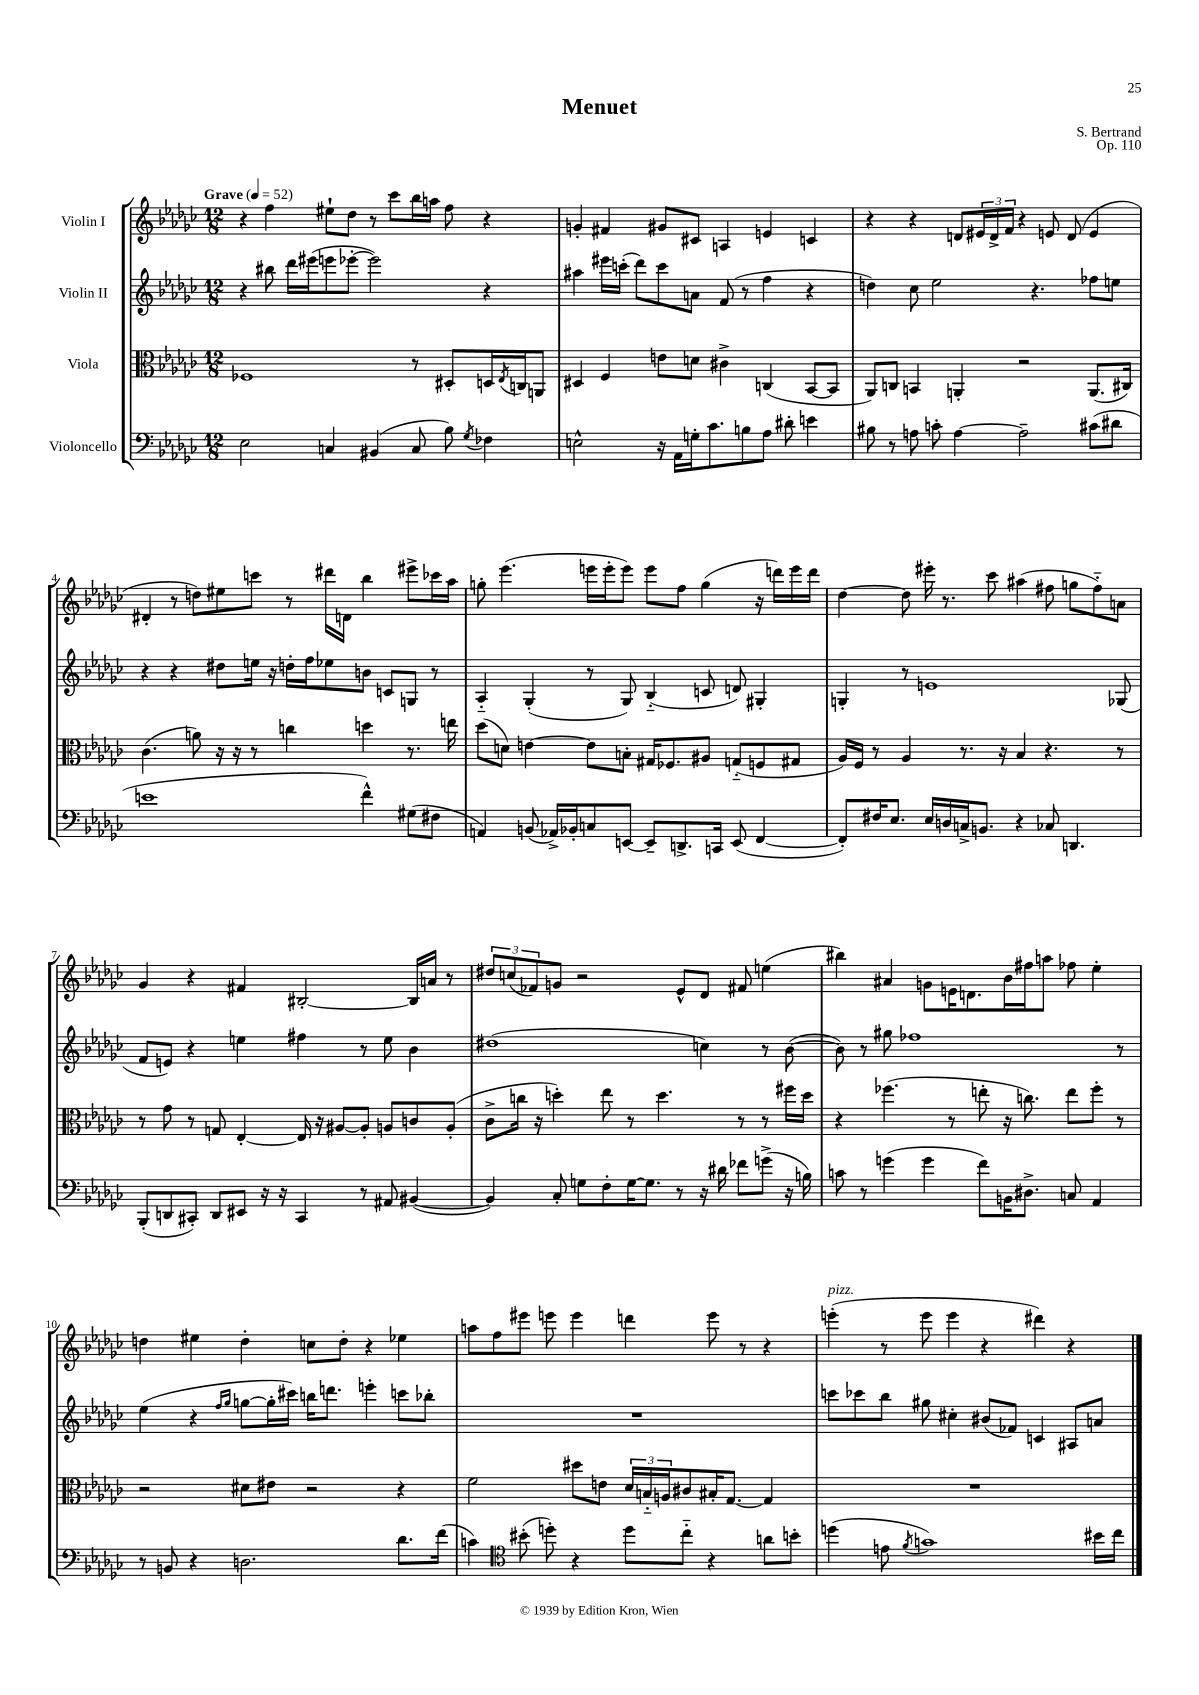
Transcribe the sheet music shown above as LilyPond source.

\header { title = "Menuet" composer = "S. Bertrand" opus = "Op. 110" }
<<
\new StaffGroup <<
\new Staff = "s0" \with { instrumentName = "Violin I" } {
    \clef treble \key ges \major \numericTimeSignature \time 12/8 \tempo "Grave" 4 = 52
    r4 f''4 eis''8-! des''8 r8 ces'''8 bes''16 a''16 f''8 r4 |
    g'4-. fis'4 gis'8 cis'8 a4 e'4 c'4 |
    r4 r4 d'8 \tuplet 3/2 { eis'16 d'16-> f'16 } r4 e'8 d'8( e'4 |
    dis'4-. r8 d''8) eis''8 c'''8 r8 dis'''16 d'16 bes''4 eis'''8-> ces'''16 aes''16 |
    g''8-. ees'''4.( e'''16 e'''16-. e'''8) e'''8 f''8 g''4( r16 d'''16) e'''16 d'''16 |
    des''4~ des''8 eis'''16-. r8. ces'''8 ais''4( fis''8 g''8 fis''8-_) a'8 |
    ges'4 r4 fis'4 bis2~-. bis16 a'16 r8 |
    \tuplet 3/2 { dis''8 c''8( fes'8) } g'8 r2 ees'8-^ des'8 fis'8 e''4( |
    bis''4) ais'4 g'8 e'16 d'8. bes'16 fis''16 a''8 fes''8 ees''4-. |
    d''4 eis''4 d''4-. c''8 d''8-. r4 ees''4 |
    a''8 f''8 eis'''8 e'''8 e'''4 d'''4 e'''8 r8 r4 |
    e'''4-.^\markup { \italic "pizz." }( r8 e'''8 e'''4 r4 dis'''4) r4 \bar "|." |
}
\new Staff = "s1" \with { instrumentName = "Violin II" } {
    \clef treble \key ges \major \numericTimeSignature \time 12/8
    r4 bis''8 des'''16 eis'''16( e'''8 ees'''8~-. ees'''2) r4 |
    ais''4 eis'''16 c'''16-.( des'''8) c'''8 a'8 f'8( r8 f''4 r4 |
    d''4) ces''8 ees''2 r4. fes''8 e''8 |
    r4 r4 dis''8 e''16 r16 d''16-. f''16 ees''8 b'8 c'8 g8 r8 |
    aes4-_ ges4-.( r8 ges8) bes4-_( c'8 d'8) gis4-. |
    g4-. r8 e'1 ges8( |
    f'8 e'8) r4 e''4 fis''4 r8 e''8 bes'4 |
    dis''1( c''4) r8 bes'8~( |
    bes'8) r8 gis''8 fes''1 r8 |
    ees''4( r4 \grace { f''16 ges''16 } g''8~ g''16-. cis'''16) b''16 d'''8. e'''4-. c'''8 bes''8-. |
    R1. |
    c'''8 ces'''8 bes''8 gis''8 cis''4-. bis'8( fes'8) c'4 ais8 a'8 \bar "|." |
}
\new Staff = "s2" \with { instrumentName = "Viola" } {
    \clef alto \key ges \major \numericTimeSignature \time 12/8
    fes1 r8 dis8-. d16 \acciaccatura { ees8 } c16 a,8 |
    dis4 f4 e'8 d'8 cis'4-> c4( bes,8~ bes,8 |
    aes,8) c8 b,4 a,4-. r2 a,8.( cis16) |
    ces'4.( a'8) r16 r16 r8 c''4 d''4 r8. e''16 |
    des''8( d'8) e'4~ e'8 b8-. gis16 fes8. ais8 g8-_( f8 gis8 |
    aes16) f16 r8 aes4 r8. r16 bes4 r4. r8 |
    r8 ges'8 r8 g8 ees4~-. ees16 r16 ais8~ ais8-. a8 c'8 a8-.( |
    ces'8-> c''16 r16 d''4-.) ees''8 r8 d''4. r8 r8 fis''16 d''16 |
    r4 fes''4.( r8 e''8-. r16 c''8.) e''8 fes''8-. r8 |
    r2 dis'8 eis'8 r2 r4 |
    f'2 dis''8 e'8 \tuplet 3/2 { des'16 b16-_ a16 } cis'8 bis16-. ges8.~ ges4 |
    R1. \bar "|." |
}
\new Staff = "s3" \with { instrumentName = "Violoncello" } {
    \clef bass \key ges \major \numericTimeSignature \time 12/8
    ees2 c4 bis,4( c8 bes8) \acciaccatura { ges8 } fes4 |
    e2-^ r16 aes,16 g16-. ces'8. b8 aes8 dis'8-. e'4 |
    bis8 r8 a8 c'8-. a4~ a2-- cis'8( dis'8 |
    e'1 f'4-^) gis8( fis8 |
    a,4) b,8( aes,16->) bes,16-. c8 e,8~ e,8-- d,8.-> c,16 e,8( f,4~ |
    f,8-.) fis16 ees8. ees16 d16 c16-> b,8. r4 ces8 d,4. |
    bes,,8-.( d,8 cis,8-.) d,8 eis,8 r16 r16 cis,4 r8 ais,8 bis,4~( |
    bis,4) ces8-. g8 f8-. g16~ g8. r8 r16 dis'16 fes'8 g'8->( r16 b16) |
    c'8 r8 g'4( g'4 f'8) b,16 dis8.-> c8 aes,4 |
    r8 b,8 r4 d2. des'8. f'16( |
    c'4) \clef tenor bis'8-.( d''8-.) r4 d''8 ces''8-_ r4 a'8 b'8-. |
    d''4( e'8 \acciaccatura { f'8 } g'1) bis'16 ces''16 \bar "|." |
}
>>
>>
